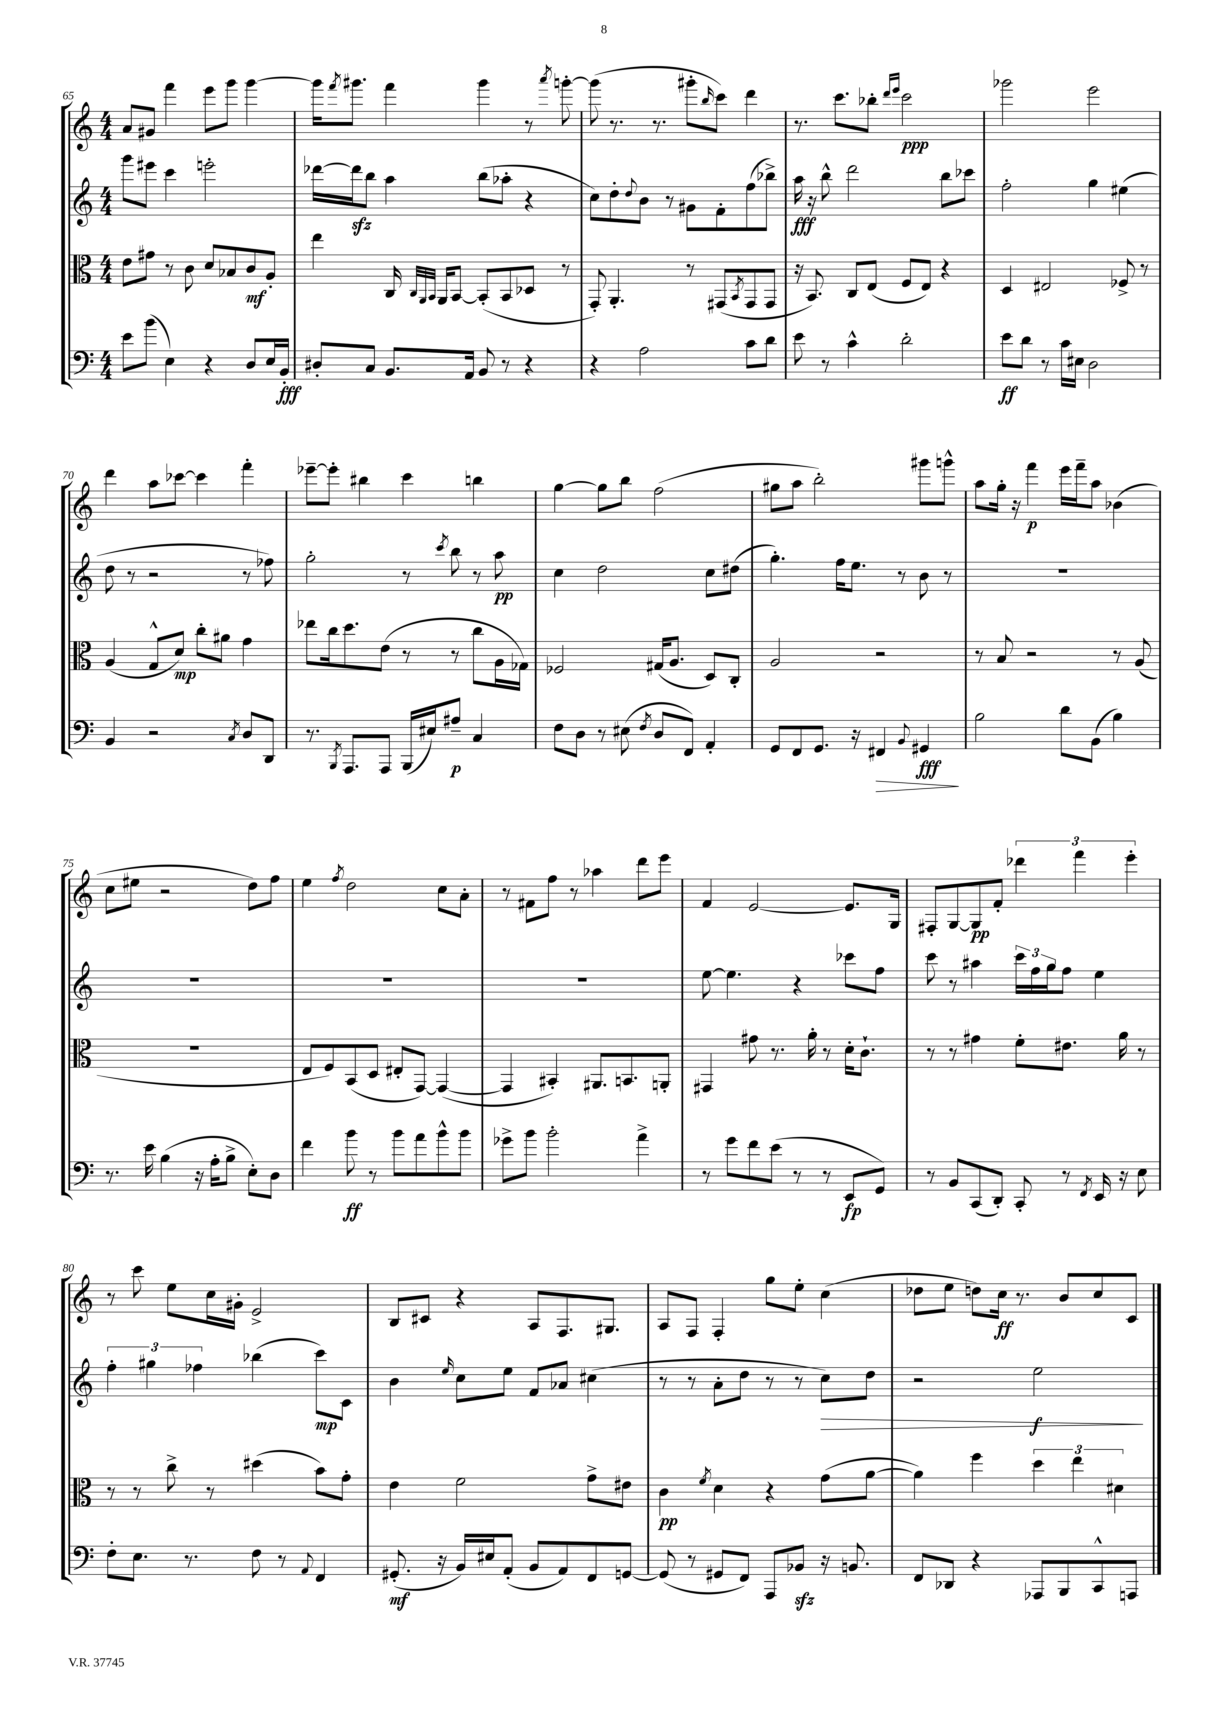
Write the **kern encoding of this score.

**kern	**dynam	**kern	**dynam	**kern	**dynam	**kern	**dynam
*part4	*part4	*part3	*part3	*part2	*part2	*part1	*part1
*staff4	*staff4	*staff3	*staff3	*staff2	*staff2	*staff1	*staff1
*clefF4	*	*clefC3	*	*clefG2	*	*clefG2	*
*k[]	*	*k[]	*	*k[]	*	*k[]	*
*M4/4	*	*M4/4	*	*M4/4	*	*M4/4	*
=65	=65	=65	=65	=65	=65	=65	=65
8e\L	.	8e\L	.	8ggg\L	.	8a/L	.
(8b\J	.	8g#X\J	.	8eee#X\J	.	8g#X/J	.
4E\)	.	8r	.	4ccc\	.	4fff\	.
.	.	8c\	.	.	.	.	.
4r	.	8d/L	.	2eeen'\	.	8eee\L	.
.	.	8B-X/	.	.	.	8ggg\J	.
8D/L	.	8c/	mf	.	.	[4ggg\	.
16E/L	.	8A'/J	.	.	.	.	.
16BB'/JJ	fff	.	.	.	.	.	.
=66	=66	=66	=66	=66	=66	=66	=66
8D#X'/L	.	4ee\	.	[16ddd-X\LL	.	16ggg\KL]	.
.	.	.	.	.	.	8qfff/	.
.	.	.	.	16ddd-zz\J]	.	8.ggg#X\J	.
8C/J	.	.	.	8bb\J	.	.	.
8.BB/L	.	16C/	.	4aa\	.	4fff\	.
.	.	32qqC/LLL	.	.	.	.	.
.	.	32qqAA/	.	.	.	.	.
.	.	32qqBB/JJJ	.	.	.	.	.
.	.	16AA/KL	.	.	.	.	.
.	.	[8BB/J	.	.	.	.	.
16AA/Jk	.	.	.	.	.	.	.
8BB/	.	(8BB'/L]	.	(8bb\L	.	4ggg#\	.
8r	.	8BB/	.	8aa-X'\J	.	.	.
4r	.	8D-X/J	.	4r	.	8r	.
.	.	.	.	.	.	8qaaa/	.
.	.	8r	.	.	.	[8gggn'\	.
=67	=67	=67	=67	=67	=67	=67	=67
4r	.	8GG'/)	.	8cc\L)	.	(8ggg\]	.
.	.	4.AA'/	.	8dd'\	.	8.r	.
.	.	.	.	8qqdd/	.	.	.
2A\	.	.	.	8b\J	.	.	.
.	.	.	.	.	.	8.r	.
.	.	.	.	8r	.	.	.
.	.	8r	.	8g#X\L	.	8ggg#X'\L	.
.	.	.	.	.	.	16qqbb/	.
.	.	(8GG#X/L	.	8f'\	.	8ccc\J)	.
.	.	8qBB/	.	.	.	.	.
8c\L	.	8GG#/	.	(8ff\	.	4ddd\	.
8d\J	.	8GG#/J	.	8bb-X^\J)	.	.	.
=68	=68	=68	=68	=68	=68	=68	=68
8e\	.	16r	.	16aa\	fff	8.r	.
.	.	8.BB/)	.	16r	.	.	.
8r	.	.	.	8bb^^\	.	.	.
.	.	.	.	.	.	8.ccc\L	.
4c^^\	.	8C/L	.	2ddd\	.	.	.
.	.	(8E/J	.	.	.	8bb-X'\J	.
.	.	.	.	.	.	16qqddd/LL	.
.	.	.	.	.	.	16qqeee/JJ	.
2d'\	.	8F/L	.	.	.	2ccc\	ppp
.	.	8E/J)	.	.	.	.	.
.	.	4r	.	8bb\L	.	.	.
.	.	.	.	8ccc-X\J	.	.	.
=69	=69	=69	=69	=69	=69	=69	=69
8e\L	ff	4D/	.	2ff'\	.	2ggg-X\	.
8d\J	.	.	.	.	.	.	.
8r	.	2E#X/	.	.	.	.	.
16c\LL	.	.	.	.	.	.	.
16E#X\JJ	.	.	.	.	.	.	.
2D\	.	.	.	4gg\	.	2eee\	.
.	.	8F-X^/	.	(4ee#X\	.	.	.
.	.	8r	.	.	.	.	.
!!LO:LB:g=z
=70	=70	=70	=70	=70	=70	=70	=70
4BB/	.	(4A/	.	8dd\	.	4ddd\	.
.	.	.	.	8r	.	.	.
2r	.	8G^^/L	.	2r	.	8aa\L	.
.	.	8d/J)	mp	.	.	[8ccc-X\J	.
.	.	8cc'\L	.	.	.	4ccc-\]	.
.	.	8a#X\J	.	.	.	.	.
8qC/	.	.	.	.	.	.	.
8D/L	.	4g\	.	8r	.	4fff'\	.
8DD/J	.	.	.	8ff-X\)	.	.	.
=71	=71	=71	=71	=71	=71	=71	=71
8.r	.	8ee-X\L	.	2gg'\	.	[8eee-X~\L	.
.	.	16cc\k	.	.	.	8eee-'\J]	.
8qBBB/	.	.	.	.	.	.	.
8.AAA/L	.	8.dd\	.	.	.	.	.
.	.	.	.	.	.	4bb#X\	.
8AAA/J	.	(8e\J	.	.	.	.	.
(16BBB/LL	.	8r	.	8r	.	4ccc\	.
16E#X/J)	.	.	.	.	.	.	.
.	.	.	.	8qccc/	.	.	.
8A#X~/J	p	8r	.	8bb\	.	.	.
4C/	.	8cc\L	.	8r	.	4bbn\	.
.	.	16A\L	.	8aa\	pp	.	.
.	.	16G-X\JJ)	.	.	.	.	.
=72	=72	=72	=72	=72	=72	=72	=72
8F\L	.	2F-X/	.	4cc\	.	[4gg\	.
8D\J	.	.	.	.	.	.	.
8r	.	.	.	2dd\	.	8gg\L]	.
(8E#X\	.	.	.	.	.	8bb\J	.
8qF/	.	.	.	.	.	.	.
8D/L	.	(16G#X/KL	.	.	.	(2ff\	.
.	.	8.A/J	.	.	.	.	.
8FF/J)	.	.	.	.	.	.	.
4AA'/	.	8D/L)	.	8cc\L	.	.	.
.	.	8C'/J	.	(8dd#X\J	.	.	.
=73	=73	=73	=73	=73	=73	=73	=73
8GG/L	.	2A/	.	4.gg'\)	.	8gg#X\L	.
8FF/	.	.	.	.	.	8aa\J	.
8.GG/J	.	.	.	.	.	2bb'\)	.
.	.	.	.	16ff\KL	.	.	.
16r	.	.	.	8.ee\J	.	.	.
!	!LO:HP:b	!	!	!	!	!	!
4FF#X/	>	2r	.	.	.	.	.
.	.	.	.	8r	.	.	.
8qqBB/	.	.	.	.	.	.	.
4GG#X/	fff	.	.	8b\	.	8ggg#X\L	.
.	.	.	.	8r	.	8gggn^^\J	.
.	]	.	.	.	.	.	.
=74	=74	=74	=74	=74	=74	=74	=74
2B\	.	8r	.	1r	.	8aa\L	.
.	.	8B/	.	.	.	16gg'\Jk	.
.	.	.	.	.	.	16r	.
.	.	2r	.	.	.	4fff\	p
8d\L	.	.	.	.	.	16eee\LL	.
.	.	.	.	.	.	16fff~\J	.
(8BB\J	.	.	.	.	.	8aa\J	.
4B\)	.	8r	.	.	.	(4b-X\	.
.	.	(8A/	.	.	.	.	.
!!LO:LB:g=z
=75	=75	=75	=75	=75	=75	=75	=75
8.r	.	1r	.	1r	.	8cc\L	.
.	.	.	.	.	.	8ee#X\J	.
16e\	.	.	.	.	.	.	.
(4B\	.	.	.	.	.	2r	.
16r	.	.	.	.	.	.	.
16A'\KL	.	.	.	.	.	.	.
8B^\J	.	.	.	.	.	.	.
8E'\L)	.	.	.	.	.	8dd\L)	.
8D\J	.	.	.	.	.	8ff\J	.
=76	=76	=76	=76	=76	=76	=76	=76
4f\	.	8E/L	.	1r	.	4ee\	.
.	.	8F/)	.	.	.	.	.
.	.	.	.	.	.	8qff/	.
8b\	ff	(8BB/	.	.	.	2dd\	.
8r	.	8D/J	.	.	.	.	.
8b\L	.	8E#X'/L	.	.	.	.	.
8a\	.	[8GG/J)	.	.	.	.	.
8b^^\	.	(4GG/_	.	.	.	8cc\L	.
8b\J	.	.	.	.	.	8a'\J	.
=77	=77	=77	=77	=77	=77	=77	=77
8g-X^\L	.	4GG/]	.	1r	.	8r	.
8b\J	.	.	.	.	.	8f#X\L	.
2b'\	.	4BB#X'/)	.	.	.	8ff\J	.
.	.	.	.	.	.	8r	.
.	.	8.AA#X/L	.	.	.	4aa-X\	.
.	.	8.BBn/	.	.	.	.	.
4a^\	.	.	.	.	.	8ddd\L	.
.	.	8AAn'/J	.	.	.	8eee\J	.
=78	=78	=78	=78	=78	=78	=78	=78
8r	.	4GG#X/	.	[8ee\	.	4f/	.
8g\L	.	.	.	4.ee\]	.	.	.
8f\	.	8g#X\	.	.	.	[2e/	.
(8e\J	.	8.r	.	.	.	.	.
8r	.	.	.	4r	.	.	.
.	.	16a'\	.	.	.	.	.
8r	.	8r	.	.	.	.	.
8EE/L	fp	16d'\KL	.	8ccc-X\L	.	8.e/L]	.
.	.	8.c`\J	.	.	.	.	.
8GG/J)	.	.	.	8ff\J	.	.	.
.	.	.	.	.	.	16G/Jk	.
=79	=79	=79	=79	=79	=79	=79	=79
8r	.	8r	.	8ccc\	.	8F#X'/L	.
8BB/L	.	8r	.	8r	.	[8G/	.
(8CC/	.	4g#X\	.	4aa#X\	.	8G/]	pp
8DD'/J)	.	.	.	.	.	8f'/J	.
8CC'/	.	8f'\L	.	24ccc\LL	.	6ddd-X\	.
.	.	.	.	24ff\	.	.	.
.	.	.	.	24gg\J	.	.	.
8r	.	8.e#X\J	.	8ff\J	.	.	.
.	.	.	.	.	.	6fff\	.
8qFF/	.	.	.	.	.	.	.
16EE/	.	.	.	4ee\	.	.	.
16r	.	16a\	.	.	.	.	.
.	.	.	.	.	.	6eee'\	.
8E\	.	8r	.	.	.	.	.
!!LO:LB:g=z
=80	=80	=80	=80	=80	=80	=80	=80
8F'\L	.	8r	.	6ff'\	.	8r	.
8.E\J	.	8r	.	.	.	8ccc\	.
.	.	.	.	6gg#X\	.	.	.
.	.	8cc^\	.	.	.	8ee\L	.
8.r	.	.	.	.	.	.	.
.	.	.	.	6ff-X\	.	.	.
.	.	8r	.	.	.	16cc\L	.
.	.	.	.	.	.	16g#X'\JJ	.
8F\	.	(4dd#X\	.	(4bb-X\	.	2e^/	.
8r	.	.	.	.	.	.	.
8qqAA/	.	.	.	.	.	.	.
4FF/	.	8b\L)	.	8ccc\L)	mp	.	.
.	.	8g'\J	.	8c\J	.	.	.
=81	=81	=81	=81	=81	=81	=81	=81
(8.GG#X'/	mf	4e\	.	4b\	.	8B/L	.
.	.	.	.	.	.	8c#X/J	.
16r	.	.	.	.	.	.	.
.	.	.	.	16qqee/	.	.	.
16BB/LL)	.	2f\	.	8cc\L	.	4r	.
16E#X/J	.	.	.	.	.	.	.
(8AA'/J	.	.	.	8ee\J	.	.	.
8BB/L	.	.	.	8f/L	.	8A/L	.
8AA/)	.	.	.	8a-X/J	.	8.F/	.
8FF/	.	8g^\L	.	(4cc#X\	.	.	.
.	.	.	.	.	.	8.G#X/J	.
[8GGn/J	.	8e#X\J	.	.	.	.	.
=82	=82	=82	=82	=82	=82	=82	=82
(8GG/]	.	4c\	pp	8r	.	8A/L	.
8r	.	.	.	8r	.	8F/J	.
.	.	8qf/	.	.	.	.	.
8GG#X/L	.	4d\	.	8a'\L	.	4F'/	.
8FF/J)	.	.	.	8dd\J	.	.	.
8AAA/L	.	4r	.	8r	.	8gg\L	.
8BB-Xzz/J	.	.	.	8r	.	8ee'\J	.
!	!	!	!	!	!LO:HP:b	!	!
16r	.	(8g\L	.	8cc\L)	>	(4cc\	.
8.BBn/	.	.	.	.	.	.	.
.	.	[8a\J	.	8dd\J	.	.	.
=83	=83	=83	=83	=83	=83	=83	=83
8FF/L	.	4a\])	.	2r	.	8dd-X\L	.
8DD-X/J	.	.	.	.	.	8ee\J	.
4r	.	4ff\	.	.	.	8ddn\L)	.
.	.	.	.	.	.	16cc\Jk	ff
.	.	.	.	.	.	8.r	.
8AAA-X/L	.	6dd\	.	2ee\	f	.	.
8BBB/	.	.	.	.	.	8b/L	.
.	.	6ee\	.	.	.	.	.
8CC^^/	.	.	.	.	.	8cc/	.
.	.	6d#X\	.	.	.	.	.
8AAAn/J	.	.	.	.	.	8c/J	.
.	.	.	.	.	]	.	.
==	==	==	==	==	==	==	==
*-	*-	*-	*-	*-	*-	*-	*-
